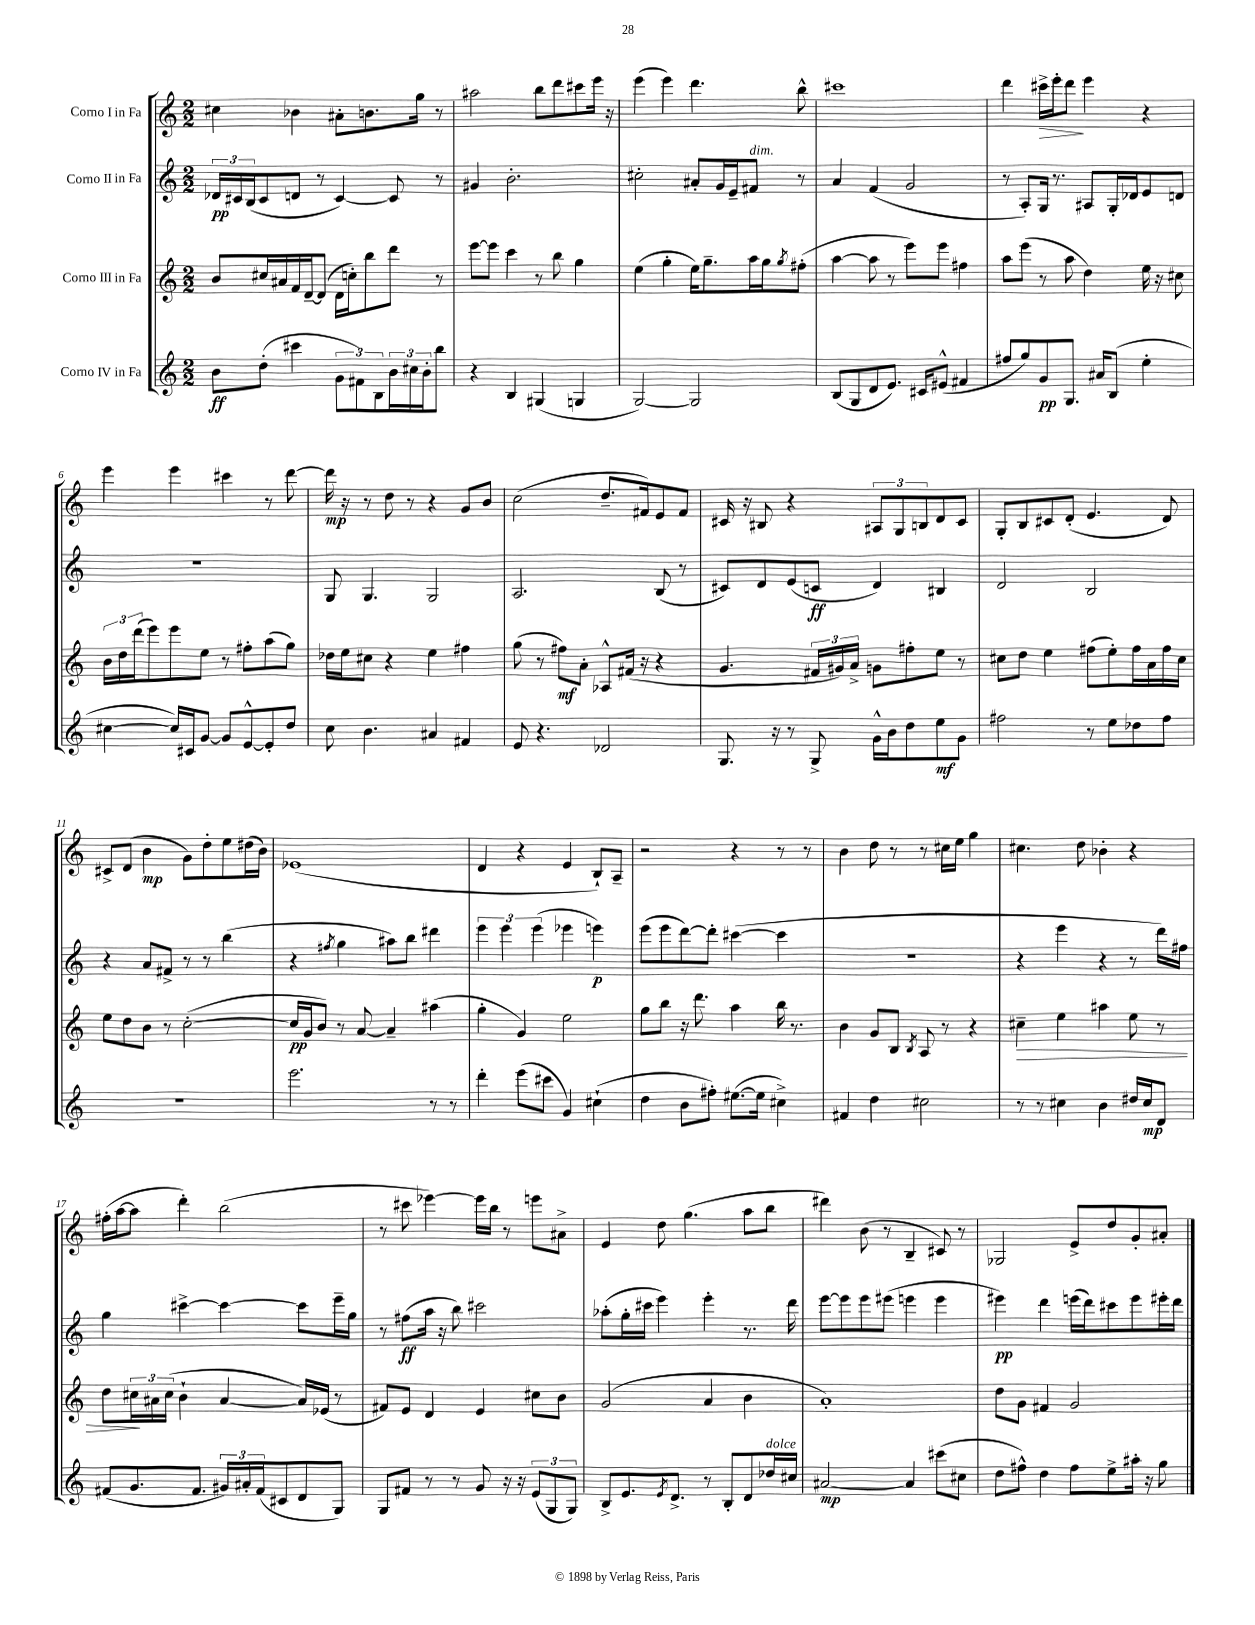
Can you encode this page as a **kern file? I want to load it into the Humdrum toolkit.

**kern	**dynam	**kern	**dynam	**kern	**dynam	**kern	**dynam
*part4	*part4	*part3	*part3	*part2	*part2	*part1	*part1
*staff4	*staff4	*staff3	*staff3	*staff2	*staff2	*staff1	*staff1
*I"Corno IV in Fa	*	*I"Corno III in Fa	*	*I"Corno II in Fa	*	*I"Corno I in Fa	*
*clefG2	*	*clefG2	*	*clefG2	*	*clefG2	*
*k[]	*	*k[]	*	*k[]	*	*k[]	*
*M2/2	*	*M2/2	*	*M2/2	*	*M2/2	*
=1	=1	=1	=1	=1	=1	=1	=1
8b\L	ff	8b/L	.	24d-X/LL	pp	4cc#X\	.
.	.	.	.	24c#X/	.	.	.
.	.	.	.	(24B/J	.	.	.
(8dd'\J	.	16cc#X/L	.	8c#/	.	.	.
.	.	16a#X/	.	.	.	.	.
4ccc#X\	.	16f/	.	8dn/J	.	4b-X\	.
.	.	[16d~/J	.	.	.	.	.
.	.	(8d/J]	.	8r	.	.	.
12g\L	.	16d\LL	.	[4c#/)	.	8a#X'\L	.
.	.	16ccn'\J)	.	.	.	.	.
12f#X\)	.	.	.	.	.	.	.
.	.	8bb\	.	.	.	8.bn\	.
12B\	.	.	.	.	.	.	.
24b\L	.	8ddd\J	.	8c#/]	.	.	.
24cc#X\	.	.	.	.	.	.	.
.	.	.	.	.	.	16gg\Jk	.
24b'\J	.	.	.	.	.	.	.
8bb\J	.	8r	.	8r	.	8r	.
=2	=2	=2	=2	=2	=2	=2	=2
4r	.	[8eee\L	.	4g#X/	.	2aa#X\	.
.	.	8eee\J]	.	.	.	.	.
4B/	.	4ccc\	.	2.b'\	.	.	.
(4G#X/	.	8r	.	.	.	8bb\L	.
.	.	8bb\	.	.	.	8ddd\	.
4Gn/	.	4gg\	.	.	.	8ccc#X\	.
.	.	.	.	.	.	16eee\Jk	.
.	.	.	.	.	.	16r	.
=3	=3	=3	=3	=3	=3	=3	=3
[2G/)	.	(4ee\	.	2cc#X'\	.	(4eee\	.
.	.	4gg'\	.	.	.	4eee\)	.
2G/]	.	16ee\KL)	.	8a#X'/L	.	4.ddd\	.
.	.	8.gg~\	.	.	.	.	.
.	.	.	.	16g/L	.	.	.
.	.	.	.	16e~/J	.	.	.
!	!	!	!	!LO:TX:a:i:t=dim.	!	!	!
.	.	16aa\L	.	8f#X/J	.	.	.
.	.	16gg\J	.	.	.	.	.
.	.	8qgg/	.	.	.	.	.
.	.	(8ff#X'\J	.	8r	.	8bb^^\	.
=4	=4	=4	=4	=4	=4	=4	=4
(8B/L	.	[4aa\	.	4a/	.	1ccc#X	.
8G/	.	.	.	.	.	.	.
8d/	.	8aa\]	.	(4f/	.	.	.
8.e/J)	.	8r	.	.	.	.	.
.	.	8eee\L)	.	2g/	.	.	.
16c#X/KL	.	.	.	.	.	.	.
(8e#X^^/J	.	8eee\J	.	.	.	.	.
4f#X/	.	4ff#X\	.	.	.	.	.
=5	=5	=5	=5	=5	=5	=5	=5
8ff#X/L	.	8aa\L	.	8r	.	4ddd\	.
8gg/)	.	(8eee\J	.	8A'/L)	.	.	.
!	!	!	!	!	!	!	!LO:HP:b
8g/	pp	8r	.	16G/Jk	.	16ccc#X^\LL	>
.	.	.	.	8.r	.	16eee'\J	.
8.G/J	.	8aa\	.	.	.	8ddd\J	.
.	.	4dd\)	.	8A#X/L	.	4eee\	]
16a#X/KL	.	.	.	.	.	.	.
(8B/J	.	.	.	16G'/L	.	.	.
.	.	.	.	16d-X/J	.	.	.
4ee'\	.	16ee\	.	8e/	.	4r	.
.	.	16r	.	.	.	.	.
.	.	8cc#X\	.	8dn/J	.	.	.
!!LO:LB:g=z
=6	=6	=6	=6	=6	=6	=6	=6
[4cc#X\	.	24b\LL	.	1r	.	4eee\	.
.	.	24dd\	.	.	.	.	.
.	.	(24ddd\J	.	.	.	.	.
.	.	8eee\)	.	.	.	.	.
16cc#/LL])	.	8eee\	.	.	.	4eee\	.
16c#X/J	.	.	.	.	.	.	.
[8g/J	.	8ee\J	.	.	.	.	.
8g/L]	.	8r	.	.	.	4ccc#X\	.
[8e^^/	.	8ff#X'\L	.	.	.	.	.
8e'/]	.	(8aa\	.	.	.	8r	.
8dd/J	.	8gg\J)	.	.	.	[8ddd\	.
=7	=7	=7	=7	=7	=7	=7	=7
8cc\	.	16dd-X\LL	.	8G/	.	16ddd\]	mp
.	.	16ee\J	.	.	.	16r	.
4.b\	.	8cc#X\J	.	4.G/	.	8r	.
.	.	4r	.	.	.	8dd\	.
.	.	.	.	.	.	8r	.
4a#X/	.	4ee\	.	2G/	.	4r	.
4f#X/	.	4ff#X\	.	.	.	8g/L	.
.	.	.	.	.	.	8b/J	.
=8	=8	=8	=8	=8	=8	=8	=8
8e/	.	(8gg\	.	2.A/	.	(2cc\	.
4.r	.	8r	.	.	.	.	.
.	.	8ff#X\L)	mf	.	.	.	.
.	.	8a'\J	.	.	.	.	.
2d-X/	.	8A-X^^/L	.	.	.	8.dd~/L	.
.	.	(16f#X/Jk	.	.	.	.	.
.	.	16r	.	.	.	16f#X/k)	.
.	.	4r	.	(8B/	.	8e/	.
.	.	.	.	8r	.	8f#/J	.
=9	=9	=9	=9	=9	=9	=9	=9
8.G/	.	4.g/	.	8c#X/L)	.	16c#X/	.
.	.	.	.	.	.	16r	.
.	.	.	.	8d/	.	8B#X/	.
16r	.	.	.	.	.	.	.
8r	.	.	.	(8e/	.	4r	.
8G^/	.	24f#X/LL	.	8cn/J	ff	.	.
.	.	24g#X/)	.	.	.	.	.
.	.	24a^/JJ	.	.	.	.	.
16g^^\LL	.	8gn\L	.	4d/)	.	12A#X/L	.
16b\J	.	.	.	.	.	.	.
.	.	.	.	.	.	12G/	.
8dd\	.	8ff#X'\	.	.	.	.	.
.	.	.	.	.	.	12Bn/	.
8ee\	mf	8ee\J	.	4B#X/	.	8d/	.
8g\J	.	8r	.	.	.	8c#/J	.
=10	=10	=10	=10	=10	=10	=10	=10
2ff#X\	.	8cc#X\L	.	2d/	.	8G'/L	.
.	.	8dd\J	.	.	.	8B/	.
.	.	4ee\	.	.	.	8c#X/	.
.	.	.	.	.	.	(8d'/J	.
8r	.	(8ff#X\L	.	2B/	.	4.e/	.
8ee\L	.	8ee'\)	.	.	.	.	.
8dd-X\	.	16ff#\L	.	.	.	.	.
.	.	16a\	.	.	.	.	.
8ff#\J	.	16ff#\	.	.	.	8d/)	.
.	.	16cc#\JJ	.	.	.	.	.
!!LO:LB:g=z
=11	=11	=11	=11	=11	=11	=11	=11
1r	.	8ee\L	.	4r	.	8c#X^/L	.
.	.	8dd\	.	.	.	(8d/J	.
.	.	8b\J	.	8a/L	.	4b\	mp
.	.	8r	.	8f#X^/J	.	.	.
.	.	([2cc'\	.	8r	.	8g\L)	.
.	.	.	.	8r	.	8dd'\	.
.	.	.	.	(4bb\	.	8ee\	.
.	.	.	.	.	.	(16dd#X\L	.
.	.	.	.	.	.	16b\JJ)	.
=12	=12	=12	=12	=12	=12	=12	=12
2.eee\	.	16cc/LL]	pp	4r	.	(1e-X	.
.	.	16g/J	.	.	.	.	.
.	.	8b/J)	.	.	.	.	.
.	.	.	.	8qff#X/	.	.	.
.	.	8r	.	4gg\	.	.	.
.	.	[8a/	.	.	.	.	.
.	.	4a~/]	.	8aa#X\L)	.	.	.
.	.	.	.	8bb\J	.	.	.
8r	.	(4aa#X\	.	4ddd#X\	.	.	.
8r	.	.	.	.	.	.	.
=13	=13	=13	=13	=13	=13	=13	=13
4ddd'\	.	4gg'\	.	6eee\	.	4d/	.
.	.	.	.	6eee\	.	.	.
(8eee\L	.	4g/)	.	.	.	4r	.
.	.	.	.	(6eee\	.	.	.
8ccc#X\J	.	.	.	.	.	.	.
4g/)	.	2ee\	.	4eee-X\	.	4e/	.
(4cc#X`\	.	.	.	4eeen\)	p	8B`/L)	.
.	.	.	.	.	.	8A~/J	.
=14	=14	=14	=14	=14	=14	=14	=14
4dd\	.	8gg\L	.	(8eee\L	.	2r	.
.	.	8bb\J	.	8eee\	.	.	.
8b\L	.	16r	.	[8ddd\)	.	.	.
.	.	8.ddd\	.	.	.	.	.
8ff#X'\J)	.	.	.	8ddd'\J]	.	.	.
([8.ee#X\L	.	4aa\	.	([4ccc#X\	.	4r	.
16ee#\Jk]	.	.	.	.	.	.	.
4cc#X^\)	.	16bb\	.	4ccc#\]	.	8r	.
.	.	8.r	.	.	.	.	.
.	.	.	.	.	.	8r	.
=15	=15	=15	=15	=15	=15	=15	=15
4f#X/	.	4b\	.	1r	.	4b\	.
4dd\	.	8g/L	.	.	.	8dd\	.
.	.	8B/J	.	.	.	8r	.
.	.	8qB/	.	.	.	.	.
2cc#X\	.	8A/	.	.	.	8r	.
.	.	8r	.	.	.	16cc#X\LL	.
.	.	.	.	.	.	16ee\JJ	.
.	.	4r	.	.	.	4gg\	.
=16	=16	=16	=16	=16	=16	=16	=16
!	!	!	!LO:HP:b	!	!	!	!
8r	.	4cc#X~\	>	4r	.	4.cc#X\	.
8r	.	.	.	.	.	.	.
4cc#X\	.	4ee\	.	4eee\	.	.	.
.	.	.	.	.	.	8dd\	.
4b\	.	4aa#X\	.	4r	.	4b-X'\	.
16dd#X/LL	.	8ee\	.	8r	.	4r	.
16cc#/J	mp	.	.	.	.	.	.
8d/J	.	8r	.	16ddd\LL)	.	.	.
.	.	.	.	16ff#X\JJ	.	.	.
!!LO:LB:g=z
=17	=17	=17	=17	=17	=17	=17	=17
(8f#X/L	.	8dd\L	.	4gg\	.	(16ff#X'\LL	.
.	.	.	.	.	.	[16aa\J	.
8.g/	.	24cc#X\L	.	.	.	8aa\J]	.
.	.	24a#X\	]	.	.	.	.
.	.	(24cc#\JJ	.	.	.	.	.
.	.	4b`\	.	[4ccc#X^\	.	4ddd'\)	.
8.f#/J	.	.	.	.	.	.	.
24g#X/LL)	.	[4a#/	.	4ccc#\_	.	(2bb\	.
24a#X'/	.	.	.	.	.	.	.
(24f#/J	.	.	.	.	.	.	.
8c#X/	.	.	.	.	.	.	.
8d/	.	16a#/LL])	.	8ccc#\L]	.	.	.
.	.	(16e-X/JJ	.	.	.	.	.
8G/J)	.	8r	.	16eee~\L	.	.	.
.	.	.	.	16gg\JJ	.	.	.
=18	=18	=18	=18	=18	=18	=18	=18
8G/L	.	8f#X/L)	.	8r	.	8r	.
8f#X/J	.	8e/J	.	(8ff#X\L	ff	8ccc#X\	.
8r	.	4d/	.	16aa\Jk	.	[4eee-X\)	.
.	.	.	.	16r	.	.	.
8r	.	.	.	8bb\)	.	.	.
8g/	.	4e/	.	2ccc#X\	.	16eee-\LL]	.
.	.	.	.	.	.	16bb\JJ	.
16r	.	.	.	.	.	8r	.
16r	.	.	.	.	.	.	.
(12e/L	.	8cc#X\L	.	.	.	8eeen\L	.
12G/	.	.	.	.	.	.	.
.	.	8b\J	.	.	.	8a#X^\J	.
12G/J)	.	.	.	.	.	.	.
=19	=19	=19	=19	=19	=19	=19	=19
8B^/L	.	(2g/	.	(8aa-X'\L	.	4e/	.
8.e/	.	.	.	16gg'\L	.	.	.
.	.	.	.	16ccc#X\JJ	.	.	.
.	.	.	.	4eee\)	.	8dd\	.
8qe/	.	.	.	.	.	.	.
8.d^/J	.	.	.	.	.	.	.
.	.	.	.	.	.	(4.gg\	.
8r	.	4a/	.	4eee'\	.	.	.
8B'/L	.	.	.	.	.	.	.
8d/	.	4b\	.	8.r	.	8aa\L	.
!LO:TX:a:i:t=dolce	!	!	!	!	!	!	!
16dd-X/L	.	.	.	.	.	8bb\J	.
16cc#X/JJ	.	.	.	16ddd\	.	.	.
=20	=20	=20	=20	=20	=20	=20	=20
[2a#X/	mp	1a')	.	[8eee\L	.	4ddd#X\)	.
.	.	.	.	8eee\]	.	.	.
.	.	.	.	8eee\	.	(8b\	.
.	.	.	.	(8eee#X\J	.	8r	.
4a#/]	.	.	.	4eeen\	.	4B~/	.
(8ccc#X\L	.	.	.	4eee\	.	8c#X/)	.
8cc#X\J	.	.	.	.	.	8r	.
=21	=21	=21	=21	=21	=21	=21	=21
8dd\L	.	8dd\L	.	4eee#X\)	pp	2G-X/	.
8ff#X^^\J)	.	8g\J	.	.	.	.	.
4dd\	.	4f#X/	.	4ddd\	.	.	.
8ff#\L	.	2g/	.	(16eeen\LL	.	8e^/L	.
.	.	.	.	16ddd\J)	.	.	.
8ee^\	.	.	.	8ccc#X\	.	8dd/	.
16aa#X'\Jk	.	.	.	8eee\	.	8g'/	.
16r	.	.	.	.	.	.	.
8gg\	.	.	.	16eee#X'\L	.	8a#X'/J	.
.	.	.	.	16ddd\JJ	.	.	.
==	==	==	==	==	==	==	==
*-	*-	*-	*-	*-	*-	*-	*-
